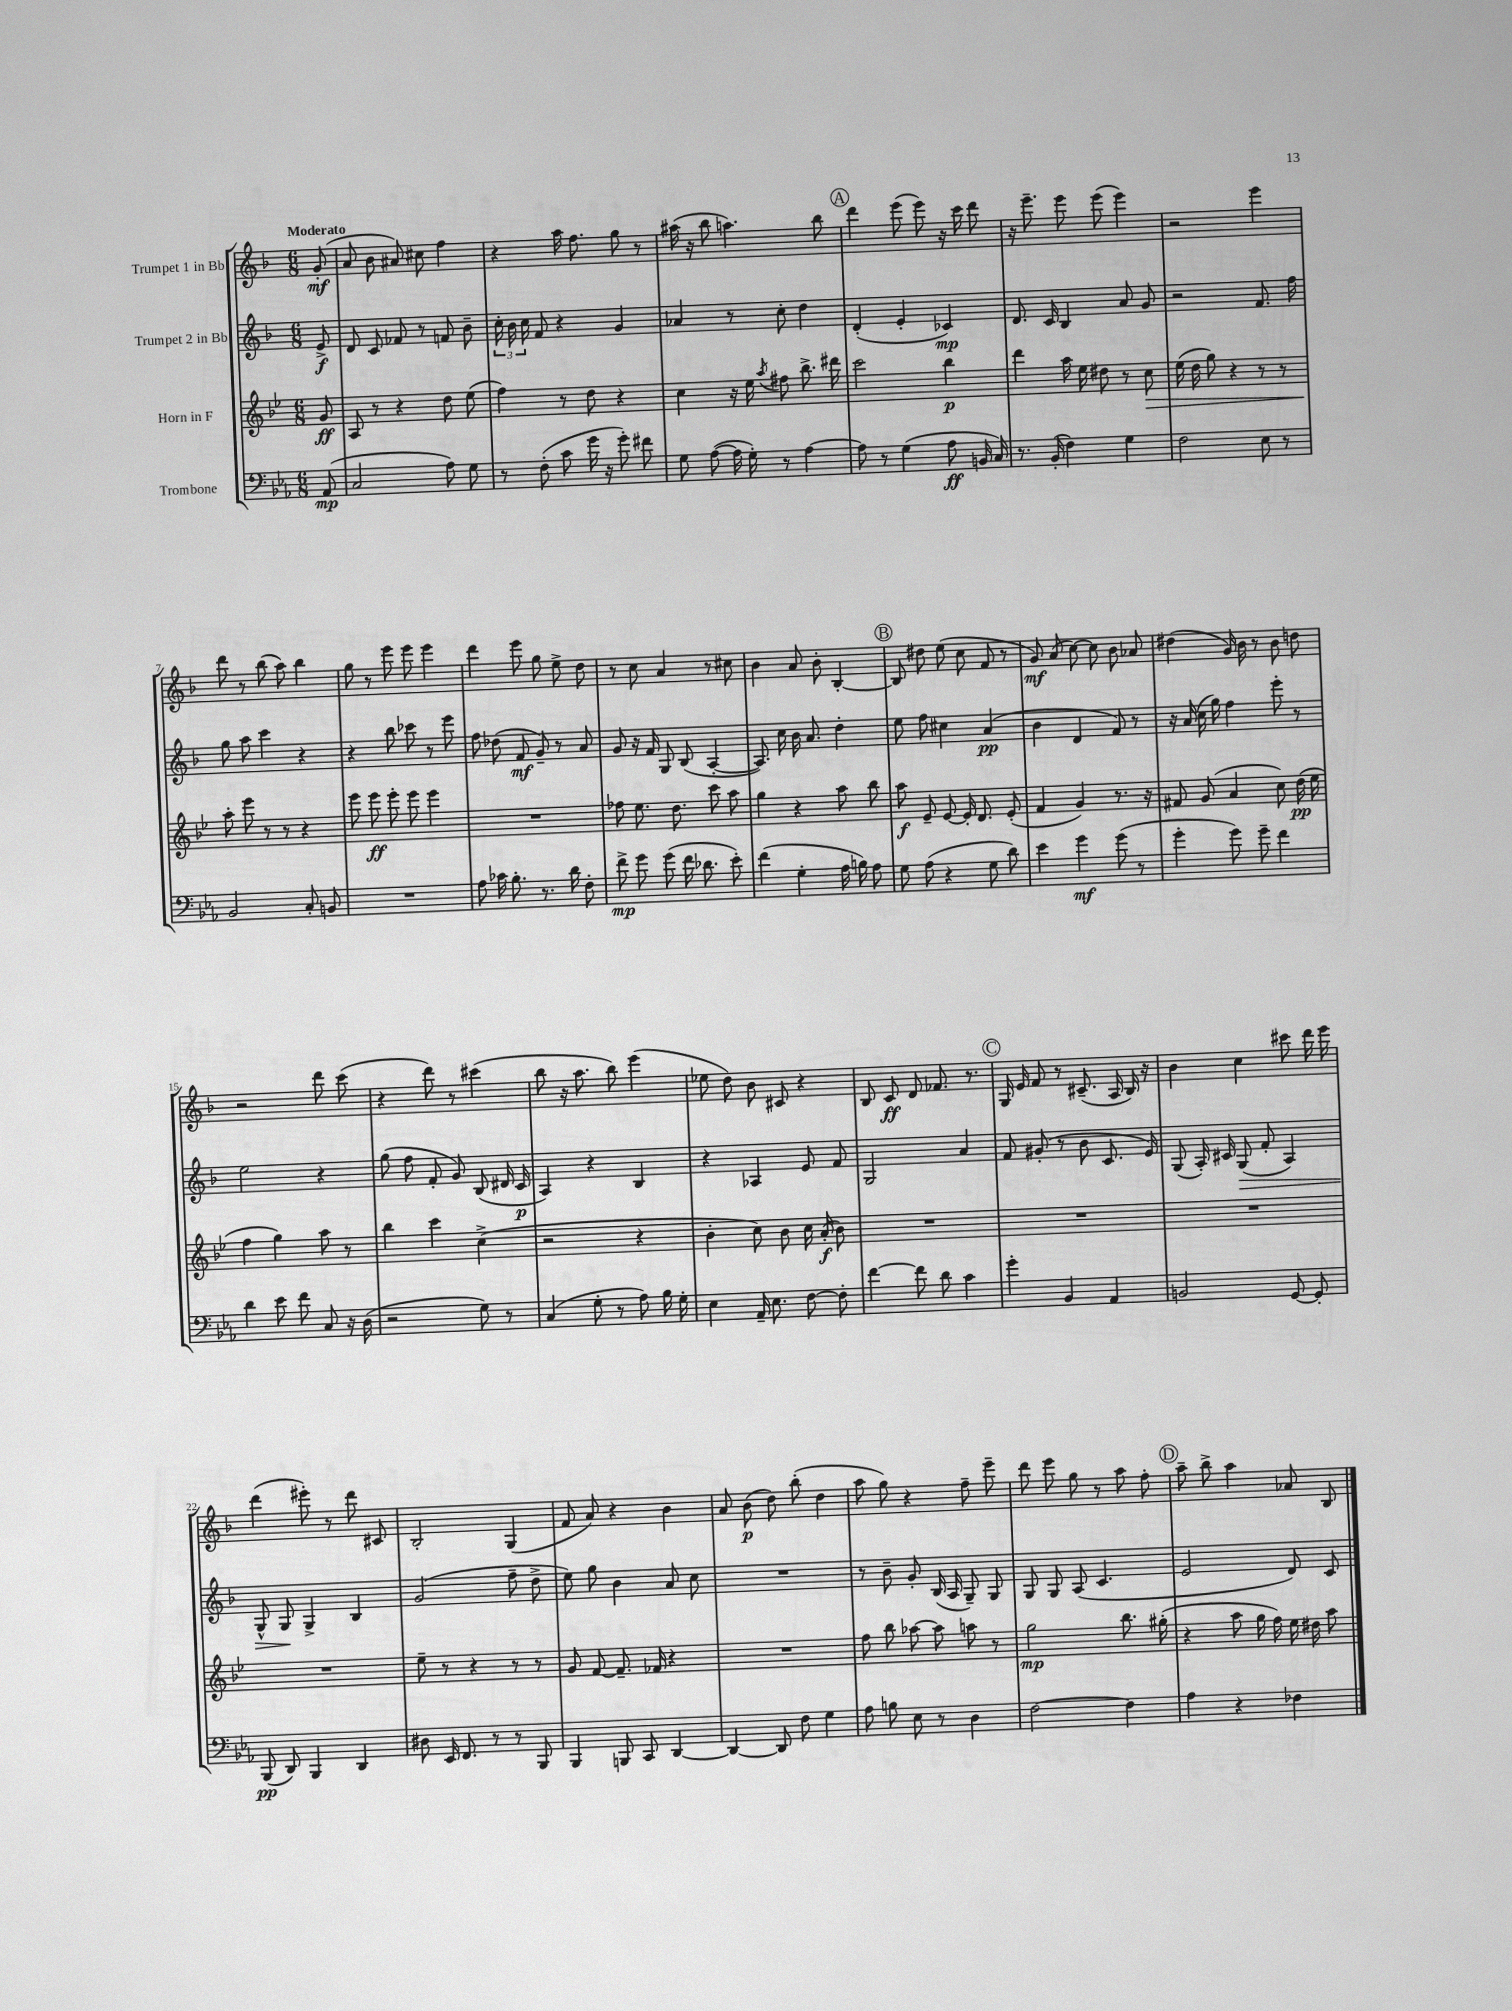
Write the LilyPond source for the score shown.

<<
\new StaffGroup <<
\new Staff = "s0" \with { instrumentName = "Trumpet 1 in Bb" } {
    \clef treble \key f \major \numericTimeSignature \time 6/8 \partial 8 \tempo "Moderato"
    \autoBeamOff g'8-.\mf( |
    a'8 bes'8 ais'8) cis''8 f''4 |
    r4 a''16 f''8. g''8 r8 |
    ais''16( r16 bes''8 a''4.) bes''8 |
    \mark \markup { \circle "A" } d'''4 e'''8( e'''8) r16 c'''16 d'''8 |
    r16 e'''8.-- e'''8 e'''8( e'''4) |
    r2 e'''4 |
    d'''8 r8 bes''8( a''8) bes''4 |
    g''8 r8 e'''8 e'''8 e'''4 |
    d'''4 e'''8 g''8 e''8-> d''8 |
    r8 c''8 a'4 r8 cis''8 |
    bes'4 a'8 bes'8-. bes4~-. |
    \mark \markup { \circle "B" } bes8 dis''8 e''8( c''8 f'8 r8 |
    g'8\mf) a'8( c''8~) c''8 bes'8 aes'8 |
    dis''4( g'16) bes'16 r8 bes'8 d''8 |
    r2 d'''8 c'''8( |
    r4 d'''8) r8 cis'''4( |
    bes''8 r16 a''8. bes''8) e'''4( |
    ees''8 d''8) bes'8 cis'8 r4 |
    bes8 c'8\ff d'8 fes'8. r8. |
    \mark \markup { \circle "C" } g16 e'16 f'8 r8 cis'8.--( a16 bes16) r16 |
    bes'4 c''4 cis'''8 d'''16 e'''16 |
    d'''4( eis'''8-.) r8 d'''8 cis'8 |
    bes2-. g4( |
    f'8 a'8) r4 bes'4 |
    a'8 bes'8\p( d''8) bes''8-.( d''4 |
    a''8 g''8) r4 f''8-- e'''8-- |
    d'''8 e'''8 g''8 r8 a''8 f''8-. |
    \mark \markup { \circle "D" } a''8-- bes''8-> a''4 aes'8 bes8 \bar "|." |
}
\new Staff = "s1" \with { instrumentName = "Trumpet 2 in Bb" } {
    \clef treble \key f \major \numericTimeSignature \time 6/8 \partial 8
    \autoBeamOff e'8->\f |
    d'8 c'8 fes'8 r8 f'8 bes'8-- |
    \tuplet 3/2 { c''16-. bes'16 c''16 } f'8 r4 g'4 |
    aes'4 r8 c''8-. d''4 |
    \mark \markup { \circle "A" } d'4-.( e'4-. ces'4\mp) |
    d'8. c'16 bes4 a'8 g'8 |
    r2 f'8. f''16 |
    g''8 a''8 c'''4 r4 |
    r4 bes''8 ces'''8 r8 e'''8 |
    f''8 des''8( f'8\mf g'8--) r8 a'8 |
    g'8 r16 f'16 g8 bes8( a4~-. |
    a8.) c''16 bes'16 a'8. d''4-. |
    \mark \markup { \circle "B" } e''8 f''8 cis''4 a'4\pp( |
    bes'4 d'4 f'8) r8 |
    r16 a'16( c''16 g''16) f''4 e'''8-. r8 |
    e''2 r4 |
    g''8( f''8 f'8-. g'8) bes8( dis'16 c'16\p |
    a4) r4 bes4 |
    r4 aes4 e'8 f'8 |
    g2 a'4 |
    \mark \markup { \circle "C" } f'8 gis'8-.( r8 bes'8 c'8. e'16) |
    g8( a16-.) cis'16 g8\>( f'8-. a4) |
    g8-^ g8\! g4-> bes4 |
    g'2( f''8-- d''8-> |
    e''8) g''8 bes'4 a'8 c''8 |
    R2. |
    r8 bes'8-- g'8-. bes16( a16 g8--) g8 |
    g8 g8 a8( c'4. |
    \mark \markup { \circle "D" } e'2 d'8) c'8 \bar "|." |
}
\new Staff = "s2" \with { instrumentName = "Horn in F" } {
    \clef treble \key bes \major \numericTimeSignature \time 6/8 \partial 8
    \autoBeamOff g'8\ff |
    a8 r8 r4 d''8 ees''8( |
    f''4) r8 d''8 r4 |
    c''4 r16 ees''16 \acciaccatura { a''8 } fis''8 bes''8.-> dis'''16 |
    \mark \markup { \circle "A" } c'''2 bes''4\p |
    d'''4 a''16 ees''16 dis''8 r8 c''8\> |
    ees''16( d''16 g''8) r4 r8 r8 |
    a''8-.\! ees'''8 r8 r8 r4 |
    ees'''8 ees'''8\ff ees'''8-. ees'''8 ees'''4 |
    R2. |
    fes''8 ees''8. d''8. c'''8 a''8 |
    g''4 r4 a''8 bes''8 |
    \mark \markup { \circle "B" } a''8\f ees'8-- ees'8~ ees'16-. d'8. ees'8-.( |
    f'4 g'4) r8. r16 |
    fis'8 g'8( a'4 c''8) d''16\pp( ees''16 |
    f''4 g''4) a''8 r8 |
    bes''4 c'''4 c''4->( |
    r2 r4 |
    bes'4-. c''8) bes'8 c''16 a'16-.\f( bes'8) |
    R2. |
    \mark \markup { \circle "C" } R2. |
    R2. |
    R2. |
    ees''8-- r8 r4 r8 r8 |
    g'8 f'8~ f'8.-- fes'16 r4 |
    R2. |
    f''8 bes''8 aes''8~ aes''8 a''8 r8 |
    g''2\mp bes''8. gis''16-.( |
    \mark \markup { \circle "D" } r4 a''8 g''16 f''16) ees''16 dis''16 a''8 \bar "|." |
}
\new Staff = "s3" \with { instrumentName = "Trombone" } {
    \clef bass \key ees \major \numericTimeSignature \time 6/8 \partial 8
    \autoBeamOff aes,8\mp( |
    c2 aes8) g8 |
    r8 f8-.( c'8 g'16 r16 g'8-.) fis'8 |
    g8 aes8~( aes16 g16-.) r8 aes4~ |
    \mark \markup { \circle "A" } aes8 r8 g4( aes8\ff b,16 c16) |
    r8. bes,16-.( f4) g4 |
    f2 ees8 r8 |
    bes,2 c8-. b,8 |
    R2. |
    aes8 ces'16 bes8.-. r8. d'16 f8-. |
    f'8->\mp g'8 g'8( f'16 des'8. ees'8-.) |
    f'4( g4-. aes16 b16) aes8 |
    \mark \markup { \circle "B" } g8 aes8( r4 g8 d'8) |
    ees'4 g'4\mf g'8( r8 |
    g'4-. g'8) g'8-- f'4 |
    d'4 ees'8 f'8 c8 r16 d16( |
    r2 g8) r8 |
    c4( g8-. r8 aes8) bes16 g16-. |
    ees4 aes,16-- ees8. f8~ f8-. |
    f'4~ f'8 d'8 c'4 |
    \mark \markup { \circle "C" } g'4-. bes,4 aes,4 |
    b,2 g,8~ g,8-. |
    bes,,8\pp( d,8) bes,,4 d,4 |
    dis8 ees,16 f,8. r8 r8 bes,,8 |
    bes,,4 b,,8 c,8 d,4~ |
    d,4~ d,8 f8 g4 |
    aes8 b8 ees8 r8 d4 |
    f2~ f4 |
    \mark \markup { \circle "D" } aes4 r4 fes4 \bar "|." |
}
>>
>>
